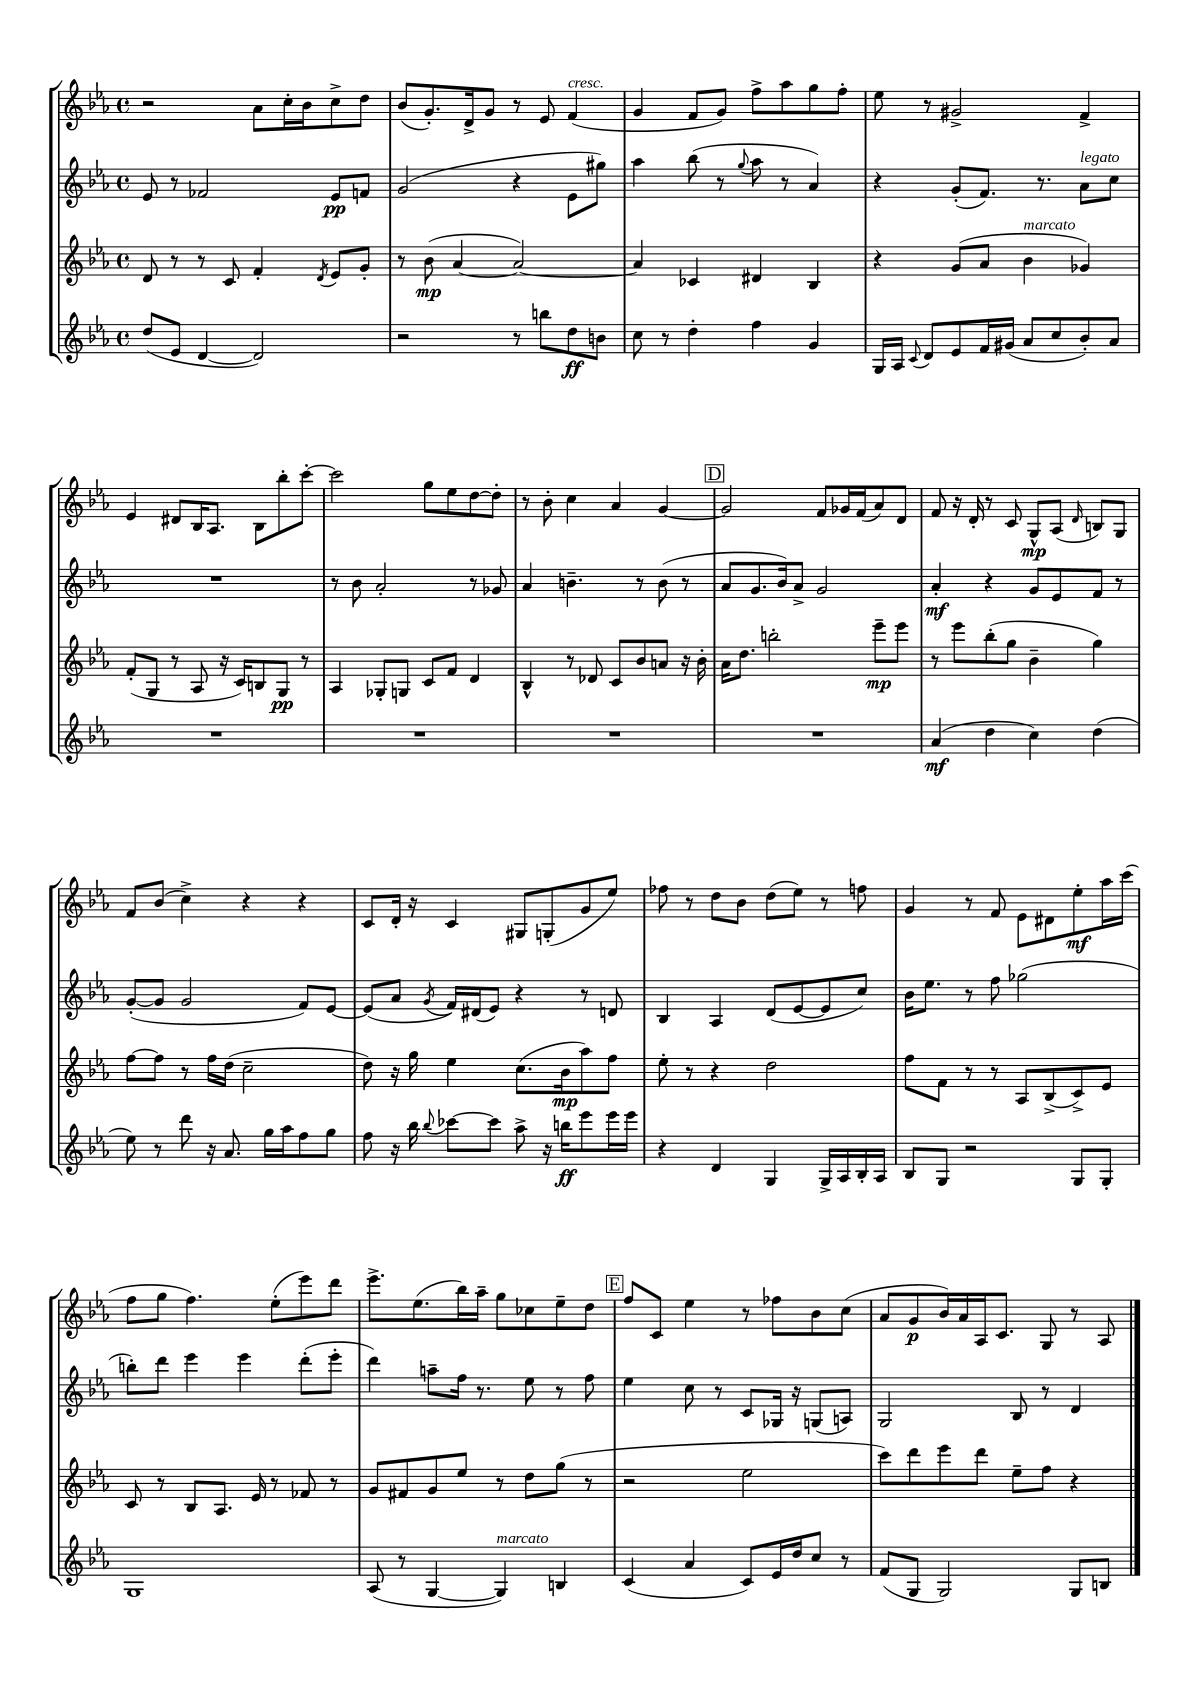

**kern	**dynam	**kern	**dynam	**kern	**dynam	**kern	**dynam
*part4	*part4	*part3	*part3	*part2	*part2	*part1	*part1
*staff4	*staff4	*staff3	*staff3	*staff2	*staff2	*staff1	*staff1
*clefG2	*	*clefG2	*	*clefG2	*	*clefG2	*
*k[b-e-a-]	*	*k[b-e-a-]	*	*k[b-e-a-]	*	*k[b-e-a-]	*
*M4/4	*	*M4/4	*	*M4/4	*	*M4/4	*
*met(c)	*	*met(c)	*	*met(c)	*	*met(c)	*
=136	=136	=136	=136	=136	=136	=136	=136
(8dd/L	.	8d/	.	8e-/	.	2r	.
8e-/J	.	8r	.	8r	.	.	.
[4d/	.	8r	.	2f-X/	.	.	.
.	.	8c/	.	.	.	.	.
2d/])	.	4f'/	.	.	.	8a-\L	.
.	.	.	.	.	.	16cc'\L	.
.	.	.	.	.	.	16b-\J	.
.	.	8qd/	.	.	.	.	.
.	.	8e-/L	.	8e-/L	pp	8cc^\	.
.	.	8g'/J	.	8fn/J	.	8dd\J	.
=137	=137	=137	=137	=137	=137	=137	=137
2r	.	8r	.	(2g/	.	(8b-/L	.
.	.	(8b-\	mp	.	.	8.g'/)	.
.	.	[4a-/	.	.	.	.	.
.	.	.	.	.	.	16d^/k	.
.	.	.	.	.	.	8g/J	.
8r	.	2a-/_)	.	4r	.	8r	.
8bbn\L	.	.	.	.	.	8e-/	.
!	!	!	!	!	!	!LO:TX:a:i:t=cresc.	!
8dd\	ff	.	.	8e-\L	.	(4f/	.
8bn\J	.	.	.	8gg#X\J)	.	.	.
=138	=138	=138	=138	=138	=138	=138	=138
8cc\	.	4a-/]	.	4aa-\	.	4g/	.
8r	.	.	.	.	.	.	.
4dd'\	.	4c-X/	.	(8bb-\	.	8f/L	.
.	.	.	.	8r	.	8g/J)	.
.	.	.	.	8qqgg/	.	.	.
4ff\	.	4d#X/	.	8aa-\	.	8ff^\L	.
.	.	.	.	8r	.	8aa-\	.
4g/	.	4B-/	.	4a-/)	.	8gg\	.
.	.	.	.	.	.	8ff'\J	.
=139	=139	=139	=139	=139	=139	=139	=139
16G/LL	.	4r	.	4r	.	8ee-\	.
16A-/JJ	.	.	.	.	.	.	.
8qqc/	.	.	.	.	.	.	.
8d/L	.	.	.	.	.	8r	.
8e-/	.	(8g/L	.	(8g'/L	.	2g#X^/	.
16f/L	.	8a-/J	.	8.f/J)	.	.	.
(16g#X/JJ	.	.	.	.	.	.	.
!	!	!LO:TX:a:i:t=marcato	!	!	!	!	!
8a-/L	.	4b-\	.	.	.	.	.
.	.	.	.	8.r	.	.	.
8cc/	.	.	.	.	.	.	.
!	!	!	!	!LO:TX:a:i:t=legato	!	!	!
8b-'/)	.	4g-X/)	.	8a-\L	.	4f^/	.
8a-/J	.	.	.	8cc\J	.	.	.
!!LO:LB:g=z
=140	=140	=140	=140	=140	=140	=140	=140
1r	.	(8f'/L	.	1r	.	4e-/	.
.	.	8G/J	.	.	.	.	.
.	.	8r	.	.	.	8d#X/L	.
.	.	8A-/	.	.	.	16B-/K	.
.	.	.	.	.	.	8.A-/J	.
.	.	16r	.	.	.	.	.
.	.	16c/KL)	.	.	.	.	.
.	.	8Bn/	.	.	.	8B-\L	.
.	.	8G/J	pp	.	.	8bb-'\	.
.	.	8r	.	.	.	[8ccc'\J	.
=141	=141	=141	=141	=141	=141	=141	=141
1r	.	4A-/	.	8r	.	2ccc\]	.
.	.	.	.	8b-\	.	.	.
.	.	8G-X'/L	.	2a-'/	.	.	.
.	.	8Gn/J	.	.	.	.	.
.	.	8c/L	.	.	.	8gg\L	.
.	.	8f/J	.	.	.	8ee-\	.
.	.	4d/	.	8r	.	[8dd\	.
.	.	.	.	8g-X/	.	8dd'\J]	.
=142	=142	=142	=142	=142	=142	=142	=142
1r	.	4B-^^/	.	4a-/	.	8r	.
.	.	.	.	.	.	8b-'\	.
.	.	8r	.	4.bn~\	.	4cc\	.
.	.	8d-X/	.	.	.	.	.
.	.	8c/L	.	.	.	4a-/	.
.	.	8b-/	.	8r	.	.	.
.	.	8an/J	.	(8b\	.	[4g/	.
.	.	16r	.	8r	.	.	.
.	.	16b-'\	.	.	.	.	.
!!LO:REH:place=s1:t=D
=143	=143	=143	=143	=143	=143	=143	=143
1r	.	16a-\KL	.	8a-/L	.	2g/]	.
.	.	8.dd\J	.	.	.	.	.
.	.	.	.	8.g/	.	.	.
.	.	2bbn'\	.	.	.	.	.
.	.	.	.	16b-/k)	.	.	.
.	.	.	.	8a-^/J	.	.	.
.	.	.	.	2g/	.	8f/L	.
.	.	.	.	.	.	16g-X/L	.
.	.	.	.	.	.	(16f/J	.
.	.	8eee-~\L	mp	.	.	8a-/)	.
.	.	8eee-\J	.	.	.	8d/J	.
=144	=144	=144	=144	=144	=144	=144	=144
(4a-/	mf	8r	.	4a-'/	mf	8f/	.
.	.	8eee-\L	.	.	.	16r	.
.	.	.	.	.	.	16d'/	.
4dd\	.	(8bb-'\	.	4r	.	8r	.
.	.	8gg\J	.	.	.	8c/	.
4cc\)	.	4b-~\	.	8g/L	.	8G^^/L	mp
.	.	.	.	8e-/	.	(8A-/J	.
.	.	.	.	.	.	16qqd/	.
(4dd\	.	4gg\)	.	8f/J	.	8Bn/L)	.
.	.	.	.	8r	.	8G/J	.
!!LO:LB:g=z
=145	=145	=145	=145	=145	=145	=145	=145
8ee-\)	.	[8ff\L	.	([8g'/L	.	8f/L	.
8r	.	8ff\J]	.	8g/J]	.	(8b-/J	.
8ddd\	.	8r	.	2g/	.	4cc^\)	.
16r	.	16ff\LL	.	.	.	.	.
8.a-/	.	(16dd\JJ	.	.	.	.	.
.	.	2cc~\	.	.	.	4r	.
16gg\LL	.	.	.	.	.	.	.
16aa-\J	.	.	.	.	.	.	.
8ff\	.	.	.	8f/L)	.	4r	.
8gg\J	.	.	.	[8e-/J	.	.	.
=146	=146	=146	=146	=146	=146	=146	=146
8ff\	.	8dd\)	.	(8e-/L]	.	8c/L	.
16r	.	16r	.	8a-/J	.	16d'/Jk	.
16bb-\	.	16gg\	.	.	.	16r	.
8qqbb-/	.	.	.	8qg/	.	.	.
[8ccc-X\L	.	4ee-\	.	16f/LL)	.	4c/	.
.	.	.	.	(16d#X/J	.	.	.
8ccc-\J]	.	.	.	8e-/J)	.	.	.
8aa-^\	.	(8.cc\L	.	4r	.	8G#X/L	.
16r	.	.	.	.	.	(8Gn'/	.
16bbn\KL	ff	16b-\k	mp	.	.	.	.
8eee-\	.	8aa-\)	.	8r	.	8g/	.
16eee-\L	.	8ff\J	.	8dn/	.	8ee-/J)	.
16eee-\JJ	.	.	.	.	.	.	.
=147	=147	=147	=147	=147	=147	=147	=147
4r	.	8ee-'\	.	4B-/	.	8ff-X\	.
.	.	8r	.	.	.	8r	.
4d/	.	4r	.	4A-/	.	8dd\L	.
.	.	.	.	.	.	8b-\J	.
4G/	.	2dd\	.	(8d/L	.	(8dd\L	.
.	.	.	.	[8e-/	.	8ee-\J)	.
16G^/LL	.	.	.	8e-/]	.	8r	.
16A-/	.	.	.	.	.	.	.
16B-'/	.	.	.	8cc/J)	.	8ffn\	.
16A-/JJ	.	.	.	.	.	.	.
=148	=148	=148	=148	=148	=148	=148	=148
8B-/L	.	8ff\L	.	16b-\KL	.	4g/	.
.	.	.	.	8.ee-\J	.	.	.
8G/J	.	8f\J	.	.	.	.	.
2r	.	8r	.	8r	.	8r	.
.	.	8r	.	8ff\	.	8f/	.
.	.	8A-/L	.	(2gg-X\	.	8e-\L	.
.	.	(8B-^/	.	.	.	8d#X\	.
8G/L	.	8c^/)	.	.	.	8ee-'\	mf
8G'/J	.	8e-/J	.	.	.	16aa-\L	.
.	.	.	.	.	.	(16ccc\JJ	.
!!LO:LB:g=z
=149	=149	=149	=149	=149	=149	=149	=149
1G	.	8c/	.	8bbn'\L)	.	8ff\L	.
.	.	8r	.	8ddd\J	.	8gg\J	.
.	.	8B-/L	.	4eee-\	.	4.ff\)	.
.	.	8.A-/J	.	.	.	.	.
.	.	.	.	4eee-\	.	.	.
.	.	16e-/	.	.	.	.	.
.	.	8r	.	.	.	(8ee-'\L	.
.	.	8f-X/	.	(8ddd'\L	.	8eee-\)	.
.	.	8r	.	8eee-'\J	.	8ddd\J	.
=150	=150	=150	=150	=150	=150	=150	=150
(8A-/	.	8g/L	.	4ddd\)	.	8.eee-^\L	.
8r	.	8f#X/	.	.	.	.	.
.	.	.	.	.	.	(8.ee-\	.
[4G/	.	8g/	.	8aan~\L	.	.	.
.	.	8ee-/J	.	16ff\Jk	.	16bb-\L)	.
.	.	.	.	8.r	.	16aa-~\JJ	.
!LO:TX:a:i:t=marcato	!	!	!	!	!	!	!
4G/])	.	8r	.	.	.	8gg\L	.
.	.	8dd\L	.	8ee-\	.	8cc-X\	.
4Bn/	.	(8gg\J	.	8r	.	8ee-~\	.
.	.	8r	.	8ff\	.	8dd\J	.
!!LO:REH:place=s1:t=E
=151	=151	=151	=151	=151	=151	=151	=151
(4c/	.	2r	.	4ee-\	.	8ff/L	.
.	.	.	.	.	.	8c/J	.
4a-/	.	.	.	8cc\	.	4ee-\	.
.	.	.	.	8r	.	.	.
8c/L)	.	2ee-\	.	8c/L	.	8r	.
16e-/L	.	.	.	16G-X/Jk	.	8ff-X\L	.
16dd/J	.	.	.	16r	.	.	.
8cc/J	.	.	.	(8Gn/L	.	8b-\	.
8r	.	.	.	8An/J)	.	(8cc\J	.
=152	=152	=152	=152	=152	=152	=152	=152
(8f/L	.	8ccc\L)	.	2G/	.	8a-/L	.
8G/J	.	8ddd\	.	.	.	8g/	p
2G/)	.	8eee-\	.	.	.	16b-/L)	.
.	.	.	.	.	.	16a-/	.
.	.	8ddd\J	.	.	.	16A-/J	.
.	.	.	.	.	.	8.c/J	.
.	.	8ee-~\L	.	8B-/	.	.	.
.	.	8ff\J	.	8r	.	8G/	.
8G/L	.	4r	.	4d/	.	8r	.
8Bn/J	.	.	.	.	.	8A-/	.
==	==	==	==	==	==	==	==
*-	*-	*-	*-	*-	*-	*-	*-
